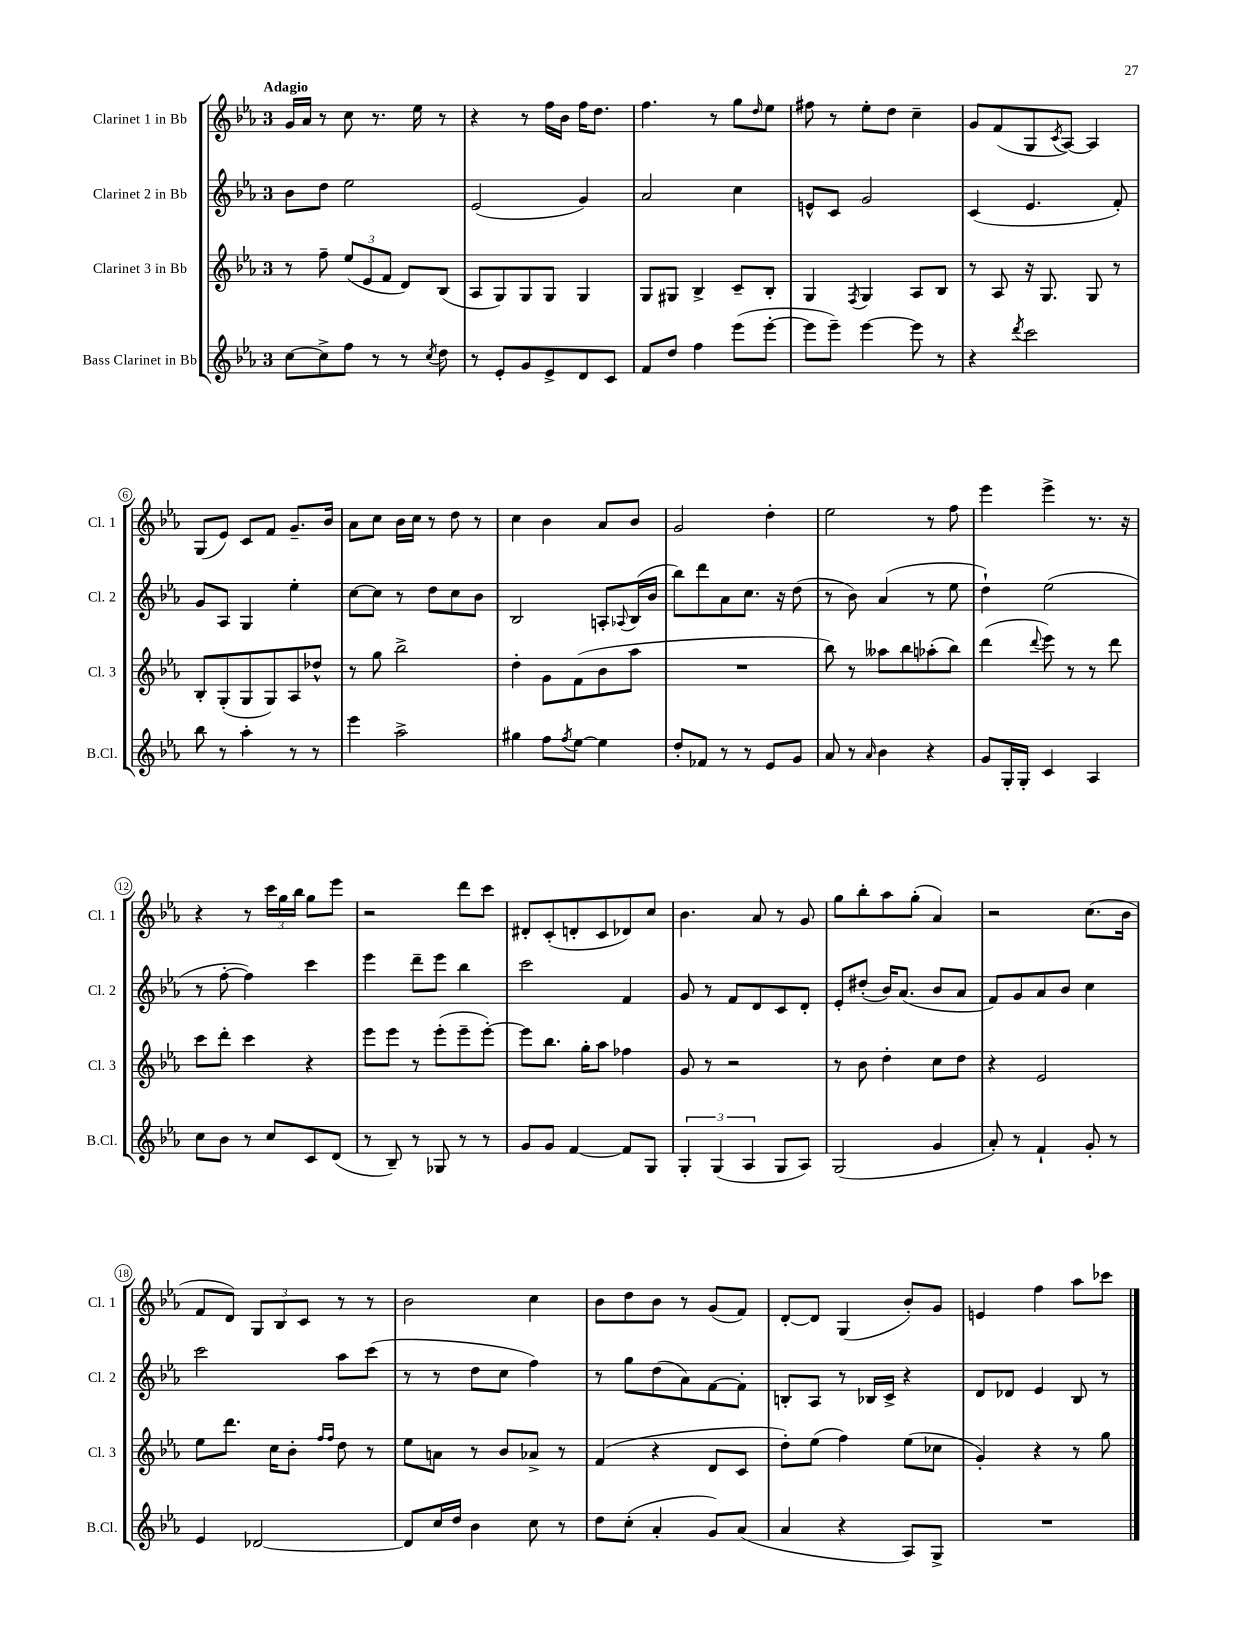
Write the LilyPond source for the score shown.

<<
\new StaffGroup <<
\new Staff = "s0" \with { instrumentName = "Clarinet 1 in Bb" shortInstrumentName = "Cl. 1" } {
    \clef treble \key ees \major \once \override Staff.TimeSignature.style = #'single-digit \time 3/4 \tempo "Adagio"
    g'16 aes'16 r8 c''8 r8. ees''16 r8 |
    r4 r8 f''16 bes'16 f''16 d''8. |
    f''4. r8 g''8 \grace { d''16 } ees''8 |
    fis''8 r8 ees''8-. d''8 c''4-- |
    g'8 f'8( g8 \acciaccatura { c'8 } aes8~) aes4 |
    g8( ees'8) c'8 f'8 g'8.-- bes'16 |
    aes'8 c''8 bes'16 c''16 r8 d''8 r8 |
    c''4 bes'4 aes'8 bes'8 |
    g'2 d''4-. |
    ees''2 r8 f''8 |
    ees'''4 ees'''4-> r8. r16 |
    r4 r8 \tuplet 3/2 { c'''16 g''16 bes''16 } g''8 ees'''8 |
    r2 d'''8 c'''8 |
    dis'8-. c'8-.( d'8-. c'8 des'8) c''8 |
    bes'4. aes'8 r8 g'8 |
    g''8 bes''8-. aes''8 g''8-.( aes'4) |
    r2 c''8.( bes'16 |
    f'8 d'8) \tuplet 3/2 { g8 bes8 c'8 } r8 r8 |
    bes'2 c''4 |
    bes'8 d''8 bes'8 r8 g'8( f'8) |
    d'8~-. d'8 g4( bes'8-.) g'8 |
    e'4 f''4 aes''8 ces'''8 \bar "|." |
}
\new Staff = "s1" \with { instrumentName = "Clarinet 2 in Bb" shortInstrumentName = "Cl. 2" } {
    \clef treble \key ees \major \once \override Staff.TimeSignature.style = #'single-digit \time 3/4
    bes'8 d''8 ees''2 |
    ees'2( g'4) |
    aes'2 c''4 |
    e'8-^ c'8 g'2 |
    c'4( ees'4. f'8-.) |
    g'8 aes8 g4 ees''4-. |
    c''8~ c''8 r8 d''8 c''8 bes'8 |
    bes2 a8-. \appoggiatura { aes8 } bes16( bes'16 |
    bes''8) d'''8 aes'8 c''8. r16 d''8( |
    r8 bes'8) aes'4( r8 ees''8 |
    d''4-!) ees''2( |
    r8 f''8~-. f''4) c'''4 |
    ees'''4 d'''8-- ees'''8 bes''4 |
    c'''2 f'4 |
    g'8 r8 f'8 d'8 c'8 d'8-. |
    ees'8-. dis''8-.( bes'16) aes'8.( bes'8 aes'8 |
    f'8) g'8 aes'8 bes'8 c''4 |
    c'''2 aes''8 c'''8( |
    r8 r8 d''8 c''8 f''4) |
    r8 g''8 d''8( aes'8) f'8~ f'8-. |
    b8-. aes8 r8 bes16 c'16-> r4 |
    d'8 des'8 ees'4 bes8 r8 \bar "|." |
}
\new Staff = "s2" \with { instrumentName = "Clarinet 3 in Bb" shortInstrumentName = "Cl. 3" } {
    \clef treble \key ees \major \once \override Staff.TimeSignature.style = #'single-digit \time 3/4
    r8 f''8-- \tuplet 3/2 { ees''8( ees'8 f'8 } d'8) bes8( |
    aes8 g8) g8 g8 g4 |
    g8 gis8 bes4-> c'8-- bes8-. |
    g4 \acciaccatura { f8 } g4 aes8 bes8 |
    r8 aes8 r16 g8. g8 r8 |
    bes8-. g8-.( g8 g8) aes8 des''8-^ |
    r8 g''8 bes''2-> |
    d''4-. g'8 f'8( bes'8 aes''8 |
    R2. |
    bes''8) r8 aeses''8 bes''8 aes''8-.( bes''8) |
    d'''4( \appoggiatura { d'''8 } ees'''8) r8 r8 d'''8 |
    c'''8 d'''8-. c'''4 r4 |
    ees'''8 ees'''8 r8 ees'''8-.( ees'''8-- ees'''8~-.) |
    ees'''8 bes''8. g''16-. aes''8 fes''4 |
    g'8 r8 r2 |
    r8 bes'8 d''4-. c''8 d''8 |
    r4 ees'2 |
    ees''8 d'''8. c''16 bes'8-. \grace { f''16 f''16 } d''8 r8 |
    ees''8 a'8 r8 bes'8 aes'8-> r8 |
    f'4( r4 d'8 c'8 |
    d''8-.) ees''8( f''4) ees''8( ces''8 |
    g'4-.) r4 r8 g''8 \bar "|." |
}
\new Staff = "s3" \with { instrumentName = "Bass Clarinet in Bb" shortInstrumentName = "B.Cl." } {
    \clef treble \key ees \major \once \override Staff.TimeSignature.style = #'single-digit \time 3/4
    c''8~ c''8-> f''8 r8 r8 \acciaccatura { c''8 } d''8 |
    r8 ees'8-. g'8 ees'8-> d'8 c'8 |
    f'8 d''8 f''4 ees'''8( ees'''8~-. |
    ees'''8 ees'''8--) ees'''4~ ees'''8 r8 |
    r4 \acciaccatura { d'''8 } c'''2 |
    bes''8 r8 aes''4-. r8 r8 |
    ees'''4 aes''2-> |
    gis''4 f''8 \acciaccatura { f''8 } ees''8~ ees''4 |
    d''8-. fes'8 r8 r8 ees'8 g'8 |
    aes'8 r8 \grace { aes'16 } bes'4 r4 |
    g'8 g16-. g16-. c'4 aes4 |
    c''8 bes'8 r8 c''8 c'8 d'8( |
    r8 bes8--) r8 ges8 r8 r8 |
    g'8 g'8 f'4~ f'8 g8 |
    \tuplet 3/2 { g4-. g4( aes4 } g8 aes8) |
    g2( g'4 |
    aes'8-.) r8 f'4-! g'8-. r8 |
    ees'4 des'2~ |
    des'8 c''16 d''16 bes'4 c''8 r8 |
    d''8 c''8-.( aes'4-. g'8) aes'8( |
    aes'4 r4 aes8) g8-> |
    R2. \bar "|." |
}
>>
>>
\layout { \context { \Score \override BarNumber.stencil = #(make-stencil-circler 0.1 0.3 ly:text-interface::print) } }
